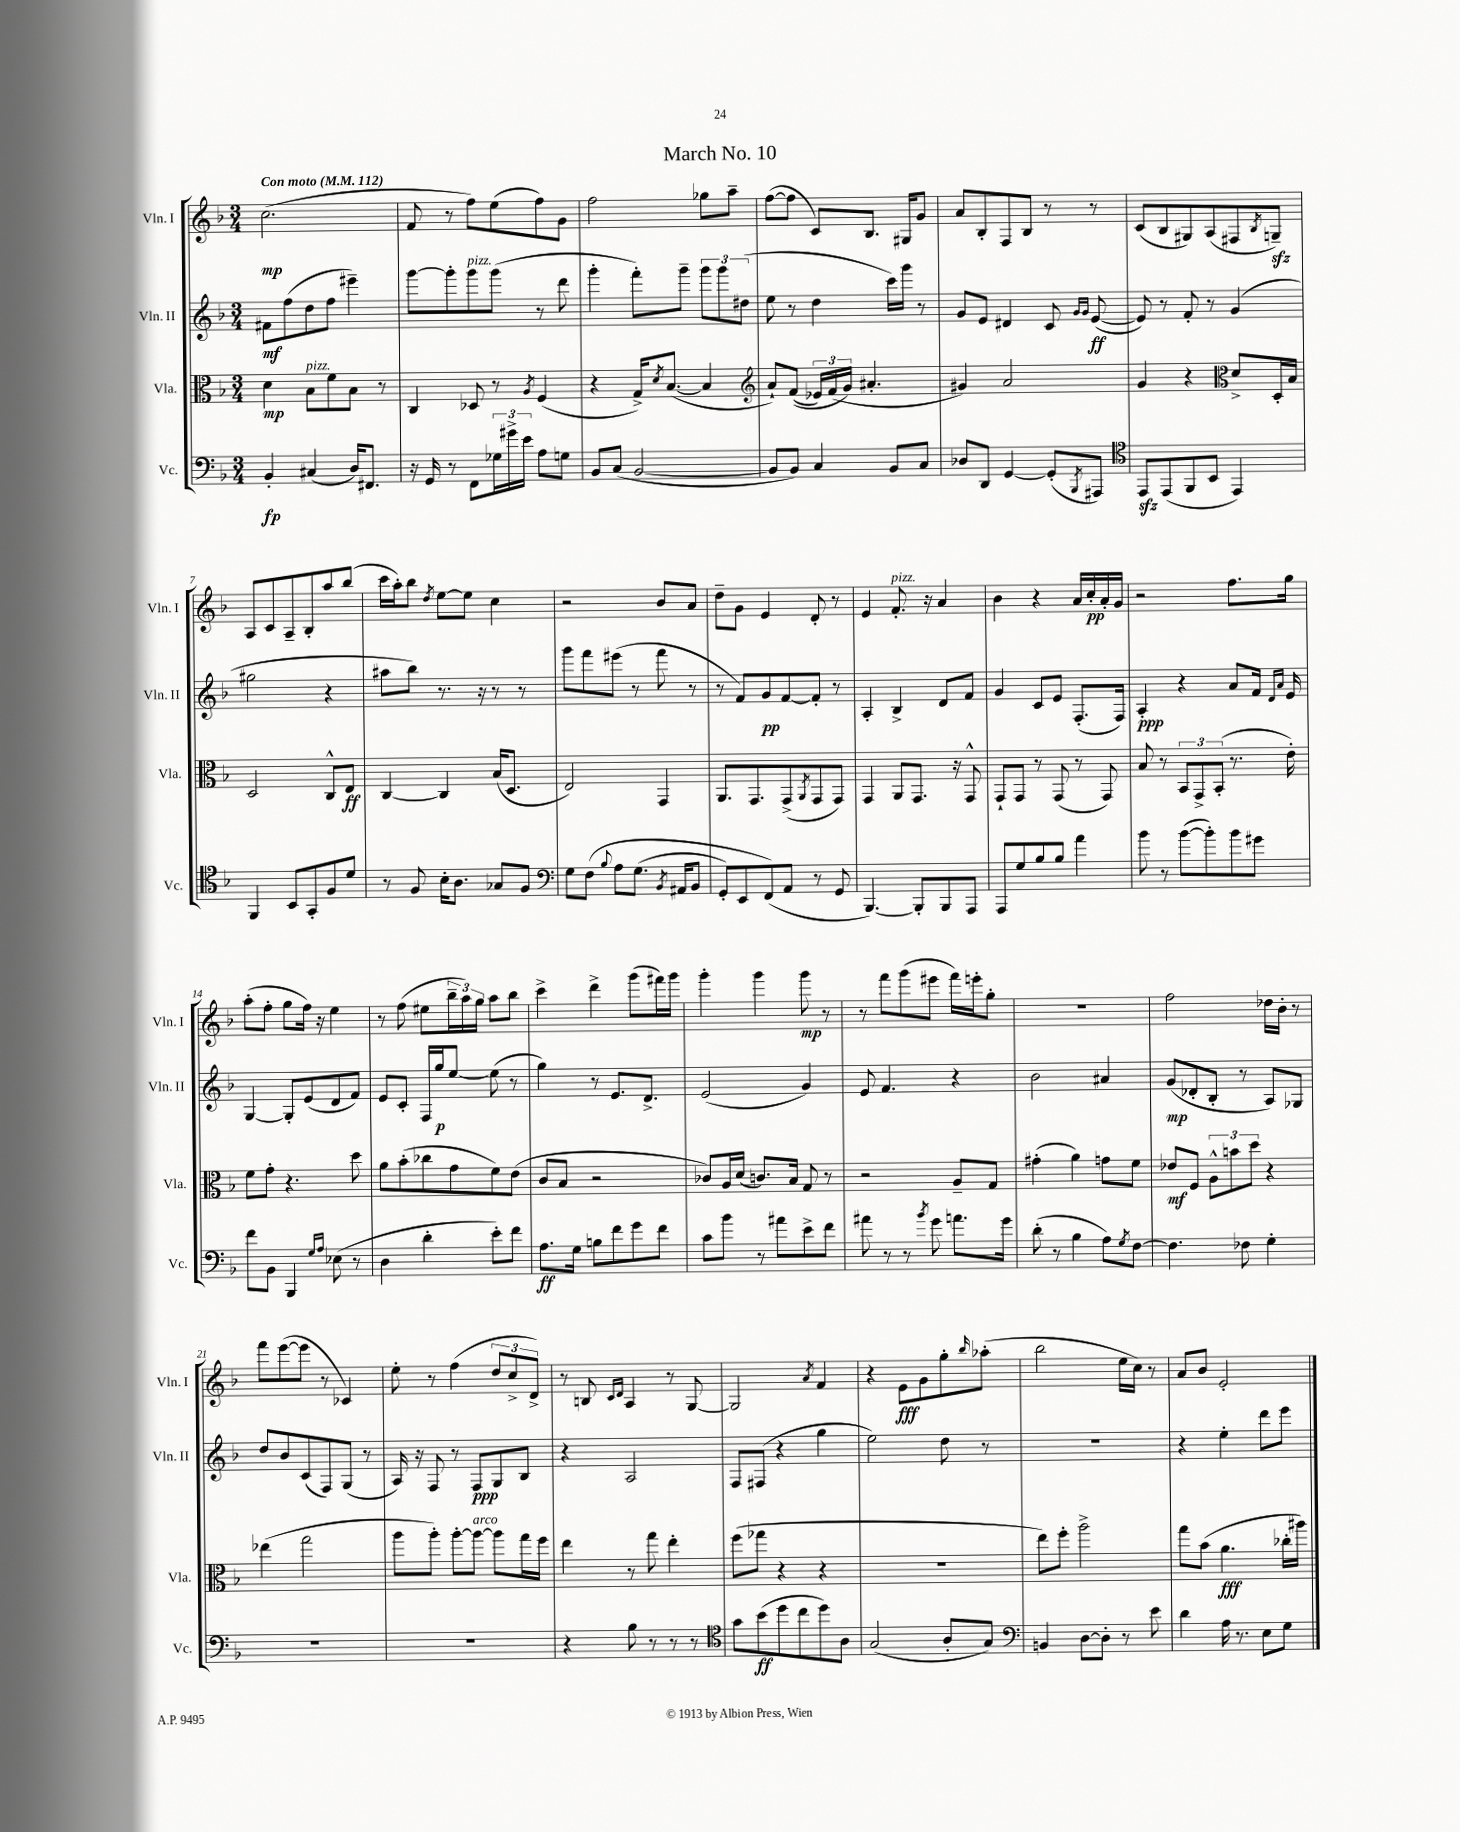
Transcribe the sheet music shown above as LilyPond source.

\header { title = "March No. 10" }
<<
\new StaffGroup <<
\new Staff = "s0" \with { instrumentName = "Vln. I" shortInstrumentName = "Vln. I" } {
    \clef treble \key f \major \numericTimeSignature \time 3/4 \tempo "Con moto" 4 = 112
    c''2.\mp( |
    f'8 r8 f''8) e''8( f''8) g'8 |
    f''2 ges''8 a''8-- |
    f''8~( f''8 c'8) bes8. gis16 g'8 |
    a'8 bes8-. f8 bes8 r8 r8 |
    c'8( bes8 gis8) a8( fis8 \acciaccatura { bes8 } g8--\sfz) |
    a8 c'8 a8-- bes8-. a''8 bes''8( |
    c'''16 a''16-.) bes''8 \acciaccatura { d''8 } e''8~ e''8 c''4 |
    r2 bes'8 a'8 |
    d''8-- g'8 e'4 d'8-. r8 |
    e'4 f'8.-.^\markup { \italic "pizz." } r16 a'4 |
    bes'4 r4 a'16 c''16-.\pp a'16-. g'16 |
    r2 f''8. g''16 |
    a''8-.( f''8-. g''8 f''16) r16 e''4 |
    r8 f''8( eis''8 \tuplet 3/2 { bes''16-- a''16) g''16 } a''8 bes''8 |
    c'''4-> d'''4-> g'''8( fis'''16) g'''16 |
    g'''4-. g'''4 g'''8\mp r8 |
    r8 f'''8 g'''8( eis'''8 f'''16) e'''16-. g''8-. |
    R2. |
    f''2 des''16 bes'16-. r8 |
    f'''8 e'''8~( e'''8 r8 ces'4) |
    e''8-. r8 f''4( \tuplet 3/2 { d''8 c''8-> d'8->) } |
    r8 b8 \grace { c'16 d'16 } a4 r8 g8~ |
    g2 \acciaccatura { a'8 } f'4 |
    r4 e'8\fff g'8 g''8-. \grace { bes''16 } aes''8-.( |
    bes''2 e''16 c''16) r8 |
    a'8 bes'8 e'2-. \bar "|." |
}
\new Staff = "s1" \with { instrumentName = "Vln. II" shortInstrumentName = "Vln. II" } {
    \clef treble \key f \major \numericTimeSignature \time 3/4
    fis'8\mf f''8( d''8 f''8 eis'''4--) |
    g'''8~ g'''8-. g'''8^\markup { \italic "pizz." } g'''8( r8 d'''8 |
    g'''4-. f'''8-.) g'''8-- \tuplet 3/2 { g'''8 g'''8 dis''8( } |
    e''8 r8 d''4 c'''16) g'''16 r8 |
    g'8 e'8 dis'4 c'8 \grace { g'16 g'16 } e'8~\ff( |
    e'8) r8 f'8-. r8 g'4( |
    gis''2 r4 |
    ais''8 bes''8) r8. r16 r8 r8 |
    g'''8 f'''8 eis'''8( r8 f'''8 r8 |
    r8 f'8) g'8\pp f'8~ f'8-. r8 |
    a4-. bes4-> d'8 f'8 |
    g'4 c'8 e'8 f8.-.( f16) |
    a4-.\ppp r4 a'8 f'16 \grace { d'16 a'16 } e'16 |
    g4~ g8-. e'8( d'8 f'8) |
    e'8 c'8-. f16 g''16\p e''8~ e''8( r8 |
    g''4) r8 e'8. d'8.-> |
    e'2( g'4) |
    e'8 f'4. r4 |
    bes'2 ais'4 |
    g'8\mp( des'8-. bes8-. r8 a8) ges8 |
    d''8 bes'8 c'8( f8) g8( r8 |
    a16) r16 f8 r8 f8\ppp g8 bes8 |
    r4 a2 |
    f8 fis8( r4 g''4 |
    e''2) d''8 r8 |
    R2. |
    r4 e''4-. d'''8 e'''8 \bar "|." |
}
\new Staff = "s2" \with { instrumentName = "Vla." shortInstrumentName = "Vla." } {
    \clef alto \key f \major \numericTimeSignature \time 3/4
    d'4\mp bes8^\markup { \italic "pizz." } f'8 bes8 r8 |
    c4 des8 r8 \acciaccatura { a8 } f4( |
    r4 g16->) \acciaccatura { d'8 } bes8.~( bes4 |
    \clef treble a'8-!) f'8(\( \tuplet 3/2 { ees'16) f'16( g'16\) } ais'4.-. |
    gis'4) a'2 |
    g'4 r4 \clef alto d'8-> d16-. bes16 |
    d2 c8-^ e8\ff |
    c4~ c4 bes16( d8. |
    e2) g,4 |
    a,8. g,8. g,8->( \acciaccatura { a,8 } g,8 g,8) |
    g,4 a,8 g,8. r16 g,8-^ |
    g,8-! g,8 r8 g,8( r8 g,8) |
    bes8 r8 \tuplet 3/2 { bes,8 g,8-> bes,8-.( } r8. e'16-.) |
    f'8 g'8-. r4. d''8 |
    a'8 bes'8-.( ces''8 g'8 f'8) e'8( |
    c'8 bes8 r2 |
    ces'8) a16 d'16( c'8.) bes16 g8 r8 |
    r2 a8-- g8 |
    gis'4-.( a'4) g'8 f'8 |
    ees'8\mf f8 \tuplet 3/2 { a8-^ b'8 d''8 } r4 |
    ees''4( g''2 |
    a''8 a''8-.) a''8~-. a''8~^\markup { \italic "arco" } a''8 g''16 f''16 |
    e''4 r8 g''8 e''4-. |
    f''8( ges''8 r4 r4 |
    R2. |
    e''8) f''8-. a''2-> |
    g''8 bes'8( a'4.\fff ces''16-. ais''16) \bar "|." |
}
\new Staff = "s3" \with { instrumentName = "Vc." shortInstrumentName = "Vc." } {
    \clef bass \key f \major \numericTimeSignature \time 3/4
    bes,4-.\fp cis4( d16) fis,8. |
    r16 g,16 r8 f,8 \tuplet 3/2 { ges16 gis'16-> e'16 } a8 g8 |
    bes,8 c8( bes,2~ |
    bes,8 bes,8) c4 bes,8 c8 |
    des8 d,8 g,4~ g,8-.( \acciaccatura { bes,,8 } ais,,8) |
    \clef tenor e,8\sfz e,8( f,8 bes,8 e,4) |
    f,4 bes,8 g,8-. f8 d'8 |
    r8 f8 bes16-. a8. ges8 f8 |
    \clef bass g8 f8\( \appoggiatura { bes8 } a8 g8.( \acciaccatura { bes,8 } ais,16 bes,8 |
    g,8-.) e,8 f,8(\) a,8 r8 g,8 |
    bes,,4.~) bes,,8-. bes,,8 a,,8 |
    a,,8 g8 bes8 bes8 a'4 |
    bes'8 r8 bes'8~( bes'8-.) bes'8 gis'8 |
    f'8 bes,8 bes,,4 \grace { g16 a16 } ees8( r8 |
    d4 d'4-. e'8-.) f'8 |
    a8.\ff g16 b8 f'8 g'8 f'8 |
    c'8 bes'8 r8 ais'8 e'8-> f'8 |
    ais'8 r8 r8 \acciaccatura { bes'8 } g'8 a'8. g'16 |
    d'8-.( r8 bes4 a8) \acciaccatura { g8 } f8~ |
    f4. fes8 g4-. |
    R2. |
    R2. |
    r4 bes8 r8 r8 r8 |
    \clef tenor g'8 bes'8\ff( d''8 c''8 d''8) a8 |
    g2( a8-. g8) |
    \clef bass b,4 d8~ d8-. r8 e'8 |
    d'4 a16 r8. e8 g8 \bar "|." |
}
>>
>>
